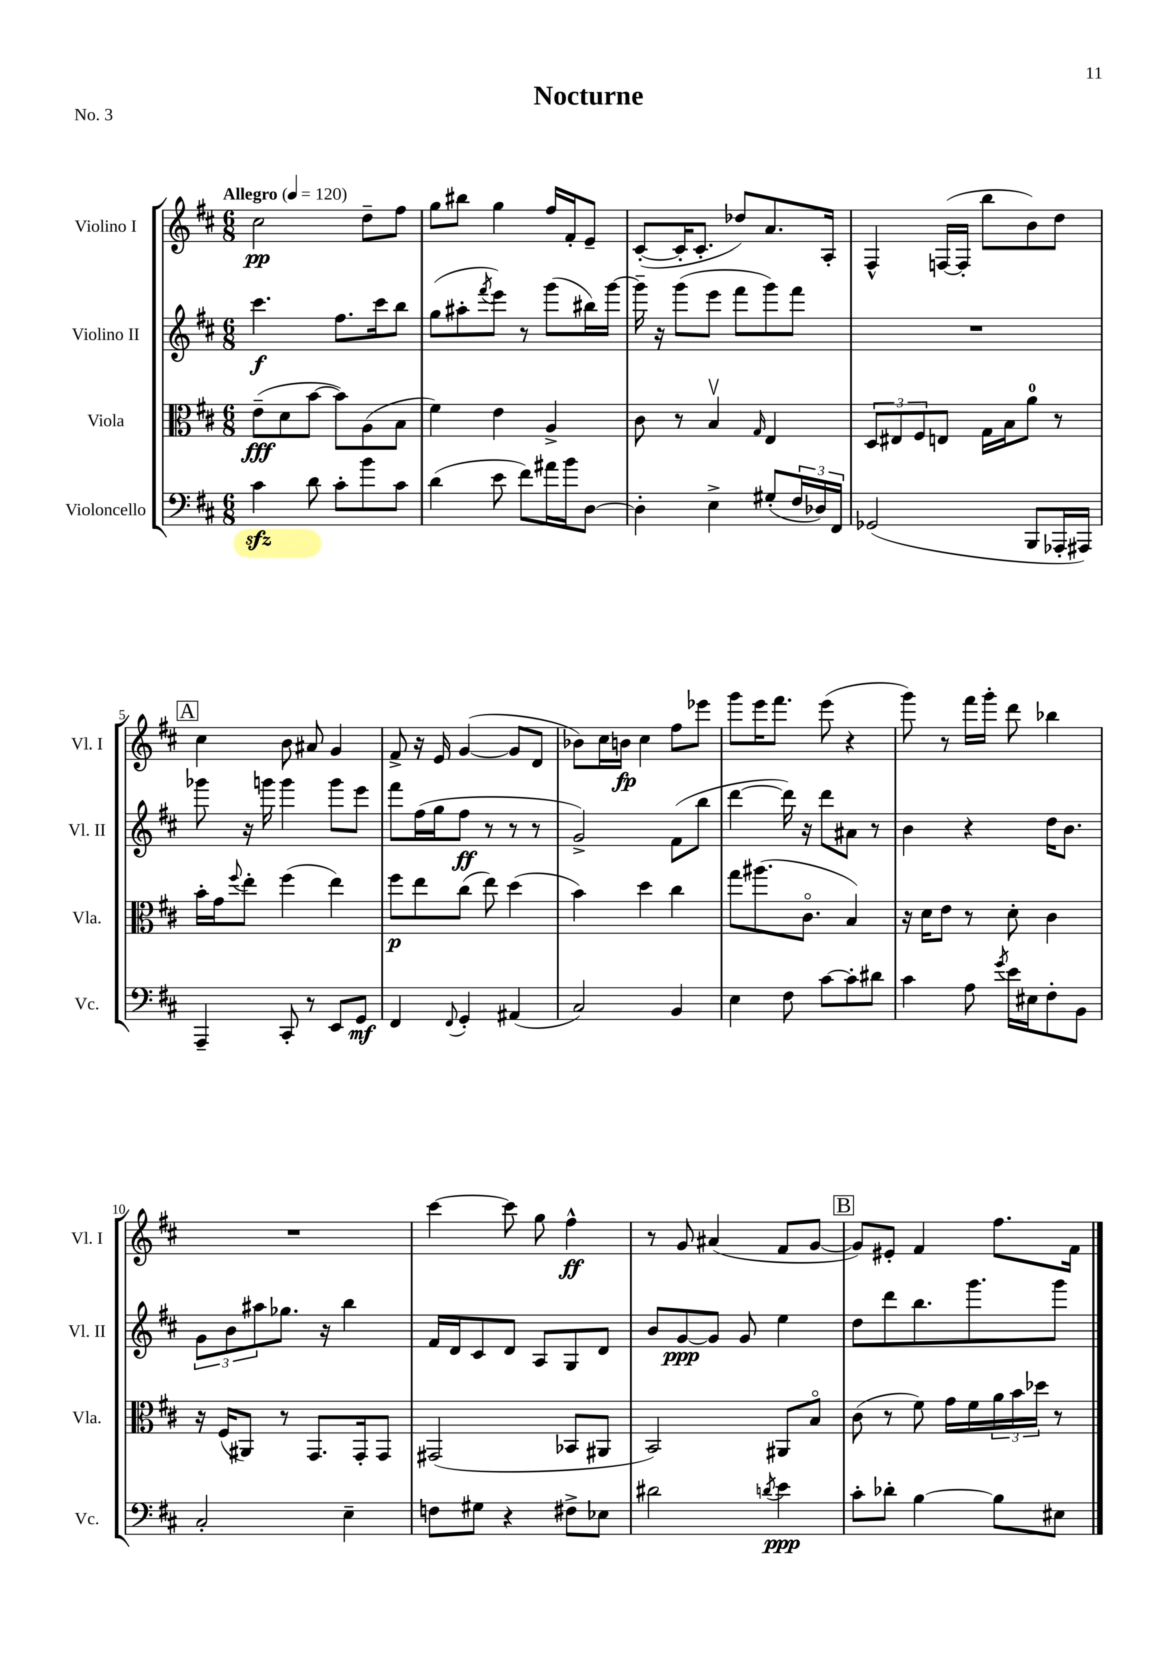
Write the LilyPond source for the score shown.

\header { title = "Nocturne" piece = "No. 3" }
<<
\new StaffGroup <<
\new Staff = "s0" \with { instrumentName = "Violino I" shortInstrumentName = "Vl. I" } {
    \clef treble \key d \major \numericTimeSignature \time 6/8 \tempo "Allegro" 4 = 120
    cis''2\pp d''8-- fis''8 |
    g''8 bis''8 g''4 fis''16 fis'16-. e'8-- |
    cis'8~-.( cis'16-. cis'8.-. des''8) a'8. a16-. |
    fis4-^ f16~( f16-. b''8 b'8) d''8 |
    \mark \markup { \box "A" } cis''4 b'8 ais'8 g'4 |
    fis'8-> r16 e'16 g'4~( g'8 d'8 |
    bes'8) cis''16 b'16\fp cis''4 fis''8 ees'''8 |
    g'''8 e'''16 fis'''8. e'''8( r4 |
    g'''8) r8 fis'''16 g'''16-. d'''8 bes''4 |
    R2. |
    cis'''4~ cis'''8 g''8 fis''4-^\ff |
    r8 g'8 ais'4( fis'8 g'8~ |
    \mark \markup { \box "B" } g'8) eis'8-. fis'4 fis''8. fis'16 \bar "|." |
}
\new Staff = "s1" \with { instrumentName = "Violino II" shortInstrumentName = "Vl. II" } {
    \clef treble \key d \major \numericTimeSignature \time 6/8
    cis'''4.\f fis''8. cis'''16 b''8 |
    g''8( ais''8-. \acciaccatura { fis'''8 } e'''8) r8 g'''8( bis''16) g'''16~ |
    g'''16-- r16 g'''8( e'''8 fis'''8 g'''8) fis'''8 |
    R2. |
    \mark \markup { \box "A" } ges'''8 r16 g'''16 g'''4 g'''8 e'''8 |
    fis'''8 fis''16( g''16 fis''8\ff r8 r8 r8 |
    g'2->) fis'8( b''8 |
    d'''4~ d'''16) r16 d'''8 ais'8 r8 |
    b'4 r4 d''16 b'8. |
    \tuplet 3/2 { g'8 b'8 ais''8 } ges''8. r16 b''4 |
    fis'16 d'16 cis'8 d'8 a8 g8 d'8 |
    b'8 g'8~\ppp g'8 g'8 e''4 |
    \mark \markup { \box "B" } d''8 d'''8 b''8. g'''8. g'''8 \bar "|." |
}
\new Staff = "s2" \with { instrumentName = "Viola" shortInstrumentName = "Vla." } {
    \clef alto \key d \major \numericTimeSignature \time 6/8
    e'8--\fff( d'8 b'8~ b'8) a8( b8 |
    fis'4) e'4 a4-> |
    cis'8 r8 b4\upbow \grace { g16 } e4 |
    \tuplet 3/2 { d8 eis8 fis8 } e8 g16 b16 a'8-0 r8 |
    \mark \markup { \box "A" } b'16-. g'16 \appoggiatura { fis''8 } e''8-. fis''4( e''4) |
    fis''8\p e''8 cis''8( e''8) d''4( |
    b'4) d''4 cis''4 |
    g''8 ais''8.( cis'8.\flageolet b4) |
    r16 d'16 e'8 r8 d'8-. cis'4 |
    r16 fis16( ais,8) r8 g,8. g,16-. g,8 |
    gis,2( bes,8 ais,8 |
    b,2) ais,8 b8\flageolet |
    \mark \markup { \box "B" } cis'8( r8 fis'8) g'16 fis'16 \tuplet 3/2 { a'16 b'16 des''16 } r8 \bar "|." |
}
\new Staff = "s3" \with { instrumentName = "Violoncello" shortInstrumentName = "Vc." } {
    \clef bass \key d \major \numericTimeSignature \time 6/8
    cis'4\sfz d'8 cis'8-. b'8 cis'8 |
    d'4( e'8 fis'8) ais'16 b'16 d8~ |
    d4-. e4-> gis8-.( \tuplet 3/2 { fis16 des16) fis,16 } |
    ges,2( b,,8 aes,,16-. ais,,16) |
    \mark \markup { \box "A" } a,,4-- cis,8-. r8 e,8 g,8\mf |
    fis,4 \appoggiatura { fis,8 } g,4-. ais,4( |
    cis2) b,4 |
    e4 fis8 cis'8~ cis'8-. dis'8 |
    cis'4 a8 \acciaccatura { g'8 } e'16 eis16 fis8-. b,8 |
    cis2-. e4-- |
    f8 gis8 r4 fis8-> ees8 |
    dis'2 \acciaccatura { d'8 } e'4\ppp |
    \mark \markup { \box "B" } cis'8-. des'8-. b4~ b8 eis8 \bar "|." |
}
>>
>>
